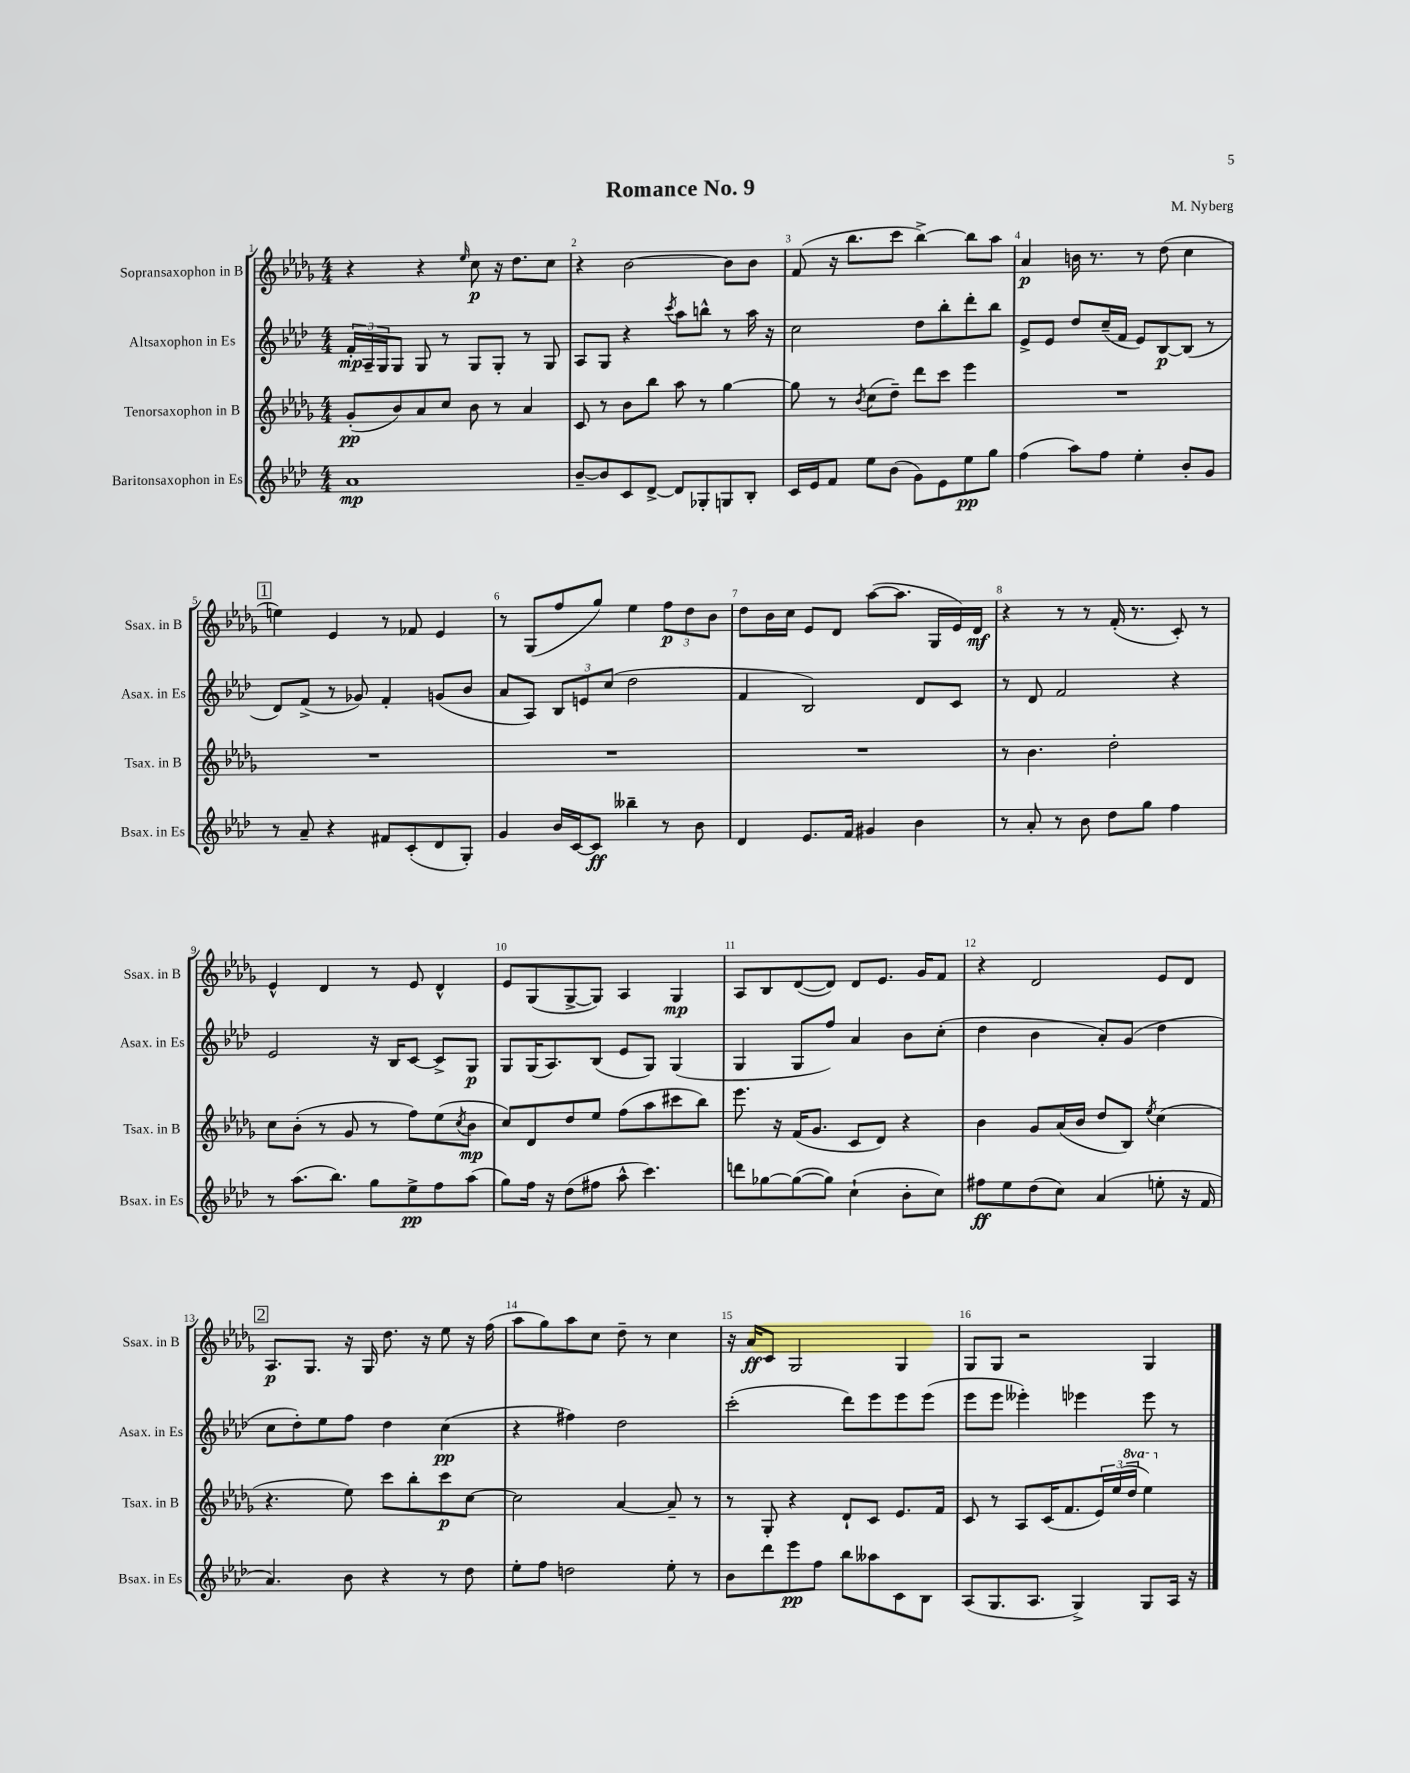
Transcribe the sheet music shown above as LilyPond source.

\header { title = "Romance No. 9" composer = "M. Nyberg" }
<<
\new StaffGroup <<
\new Staff = "s0" \with { instrumentName = "Sopransaxophon in B" shortInstrumentName = "Ssax. in B" } {
    \clef treble \key des \major \numericTimeSignature \time 4/4
    r4 r4 \grace { ees''16 } c''8\p r16 des''8. c''8 |
    r4 bes'2~ bes'8 bes'8 |
    f'8( r16 bes''8. c'''8 bes''4~->) bes''8 aes''8 |
    aes'4\p b'16 r8. r8 des''8( c''4 |
    \mark \markup { \box "1" } e''4) ees'4 r8 fes'8 ees'4 |
    r8 ges8( f''8 ges''8) ees''4 \tuplet 3/2 { f''8\p des''8 bes'8 } |
    des''8 bes'16 c''16 ees'8 des'8 aes''8~( aes''8. ges16 ees'16) des'16\mf |
    r4 r8 r8 f'16-.( r8. c'8-.) r8 |
    ees'4-^ des'4 r8 ees'8 des'4-^ |
    ees'8 ges8( ges8~-> ges8) aes4 ges4\mp |
    aes8 bes8 des'8~( des'8) des'8 ees'8. ges'16 f'8 |
    r4 des'2 ees'8 des'8 |
    \mark \markup { \box "2" } aes8.\p ges8. r16 ges16 des''8. r16 ees''8 r16 f''16( |
    aes''8 ges''8) aes''8 c''8 des''8-- r8 c''4 |
    r16 aes'16\ff c'8 ges2 ges4 |
    ges8 ges8 r2 ges4 \bar "|." |
}
\new Staff = "s1" \with { instrumentName = "Altsaxophon in Es" shortInstrumentName = "Asax. in Es" } {
    \clef treble \key aes \major \numericTimeSignature \time 4/4
    \tuplet 3/2 { f'16-.\mp aes16-- g16 } g8 g8 r8 g8 g8-. r8 g8 |
    aes8 g8 r4 \acciaccatura { c'''8 } aes''8 b''8-^ r8 aes''16 r16 |
    c''2 des''8 bes''8-. des'''8-. bes''8 |
    ees'8-> ees'8 des''8 c''16--( f'16 ees'8) bes8~\p bes8( r8 |
    \mark \markup { \box "1" } des'8) f'8->( r8 ges'8) f'4-. g'8( bes'8 |
    aes'8 aes8) \tuplet 3/2 { bes8 e'8 c''8( } des''2 |
    f'4 bes2) des'8 c'8 |
    r8 des'8 f'2 r4 |
    ees'2 r16 bes16 c'8~ c'8-> g8\p |
    g8 g16( aes8.) bes8( ees'8 g8) g4( |
    g4 g8 f''8) aes'4 bes'8 c''8-.( |
    des''4 bes'4 aes'8-.) g'8( des''4 |
    \mark \markup { \box "2" } c''8 des''8-.) ees''8 f''8 des''4 c''4\pp( |
    r4 fis''4) des''2 |
    c'''2-.( des'''8) ees'''8 ees'''8 ees'''8( |
    ees'''8 ees'''8 eeses'''4-.) ees'''4 ees'''8 r8 \bar "|." |
}
\new Staff = "s2" \with { instrumentName = "Tenorsaxophon in B" shortInstrumentName = "Tsax. in B" } {
    \clef treble \key des \major \numericTimeSignature \time 4/4 \set Staff.ottavationMarkups = #ottavation-simple-ordinals
    ges'8-.\pp( bes'8) aes'8 c''8 bes'8 r8 aes'4 |
    c'8 r8 bes'8 bes''8 aes''8 r8 ges''4~ |
    ges''8 r8 \acciaccatura { bes'8 } c''8( des''8--) des'''8 c'''8 ees'''4 |
    R1 |
    \mark \markup { \box "1" } R1 |
    R1 |
    R1 |
    r8 bes'4. des''2-. |
    c''8 bes'8-.( r8 ges'8 r8 f''8) ees''8( \acciaccatura { c''8 } bes'8\mp |
    c''8) des'8 des''8 ees''8 f''8( aes''8 cis'''8 bes''8) |
    ees'''8. r16 f'16( ges'8. c'8 des'8) r4 |
    bes'4 ges'8 aes'16( bes'16 des''8 bes8) \acciaccatura { ees''8 } c''4( |
    \mark \markup { \box "2" } r4. ees''8) c'''8 bes''8-. c'''8\p c''8~ |
    c''2 aes'4~ aes'8-- r8 |
    r8 ges8-. r4 des'8-! c'8 ees'8. f'16 |
    c'8 r8 aes8 c'16( f'8. \tuplet 3/2 { ees'16) ees''16( \ottava #1 des'''16 } ees'''4) \ottava #0 \bar "|." |
}
\new Staff = "s3" \with { instrumentName = "Baritonsaxophon in Es" shortInstrumentName = "Bsax. in Es" } {
    \clef treble \key aes \major \numericTimeSignature \time 4/4
    aes'1\mp |
    bes'8~-- bes'8 c'8 des'8~-> des'8 ges8-. g8 bes8-. |
    c'16 ees'16 f'8 ees''8 bes'8( g'8) ees'8 ees''8\pp g''8 |
    f''4( aes''8) f''8 ees''4-. bes'8-. g'8 |
    \mark \markup { \box "1" } r8 aes'8-- r4 fis'8 c'8-.( des'8 g8-.) |
    g'4 bes'16 c'16~ c'8\ff beses''4-- r8 bes'8 |
    des'4 ees'8. f'16 gis'4 bes'4 |
    r8 aes'8-. r8 bes'8 des''8 g''8 f''4 |
    r8 aes''8.( bes''8.) g''8 ees''8->\pp f''8 aes''8( |
    g''8) f''16 r16 des''8( fis''8 aes''8-^ c'''4.) |
    d'''8 ges''8~ ges''8~( ges''8) c''4-!( bes'8-. c''8) |
    fis''8\ff ees''8 des''8( c''8) aes'4( e''8-. r16 f'16 |
    \mark \markup { \box "2" } aes'4.) bes'8 r4 r8 des''8 |
    ees''8-. f''8 d''2 ees''8-. r8 |
    bes'8 des'''8 ees'''8\pp f''8 bes''8 aeses''8 c'8 bes8 |
    aes8( g8. aes8. g4->) g8 aes16 r16 \bar "|." |
}
>>
>>
\layout { \context { \Score \override BarNumber.break-visibility = ##(#f #t #t) barNumberVisibility = #all-bar-numbers-visible } }
